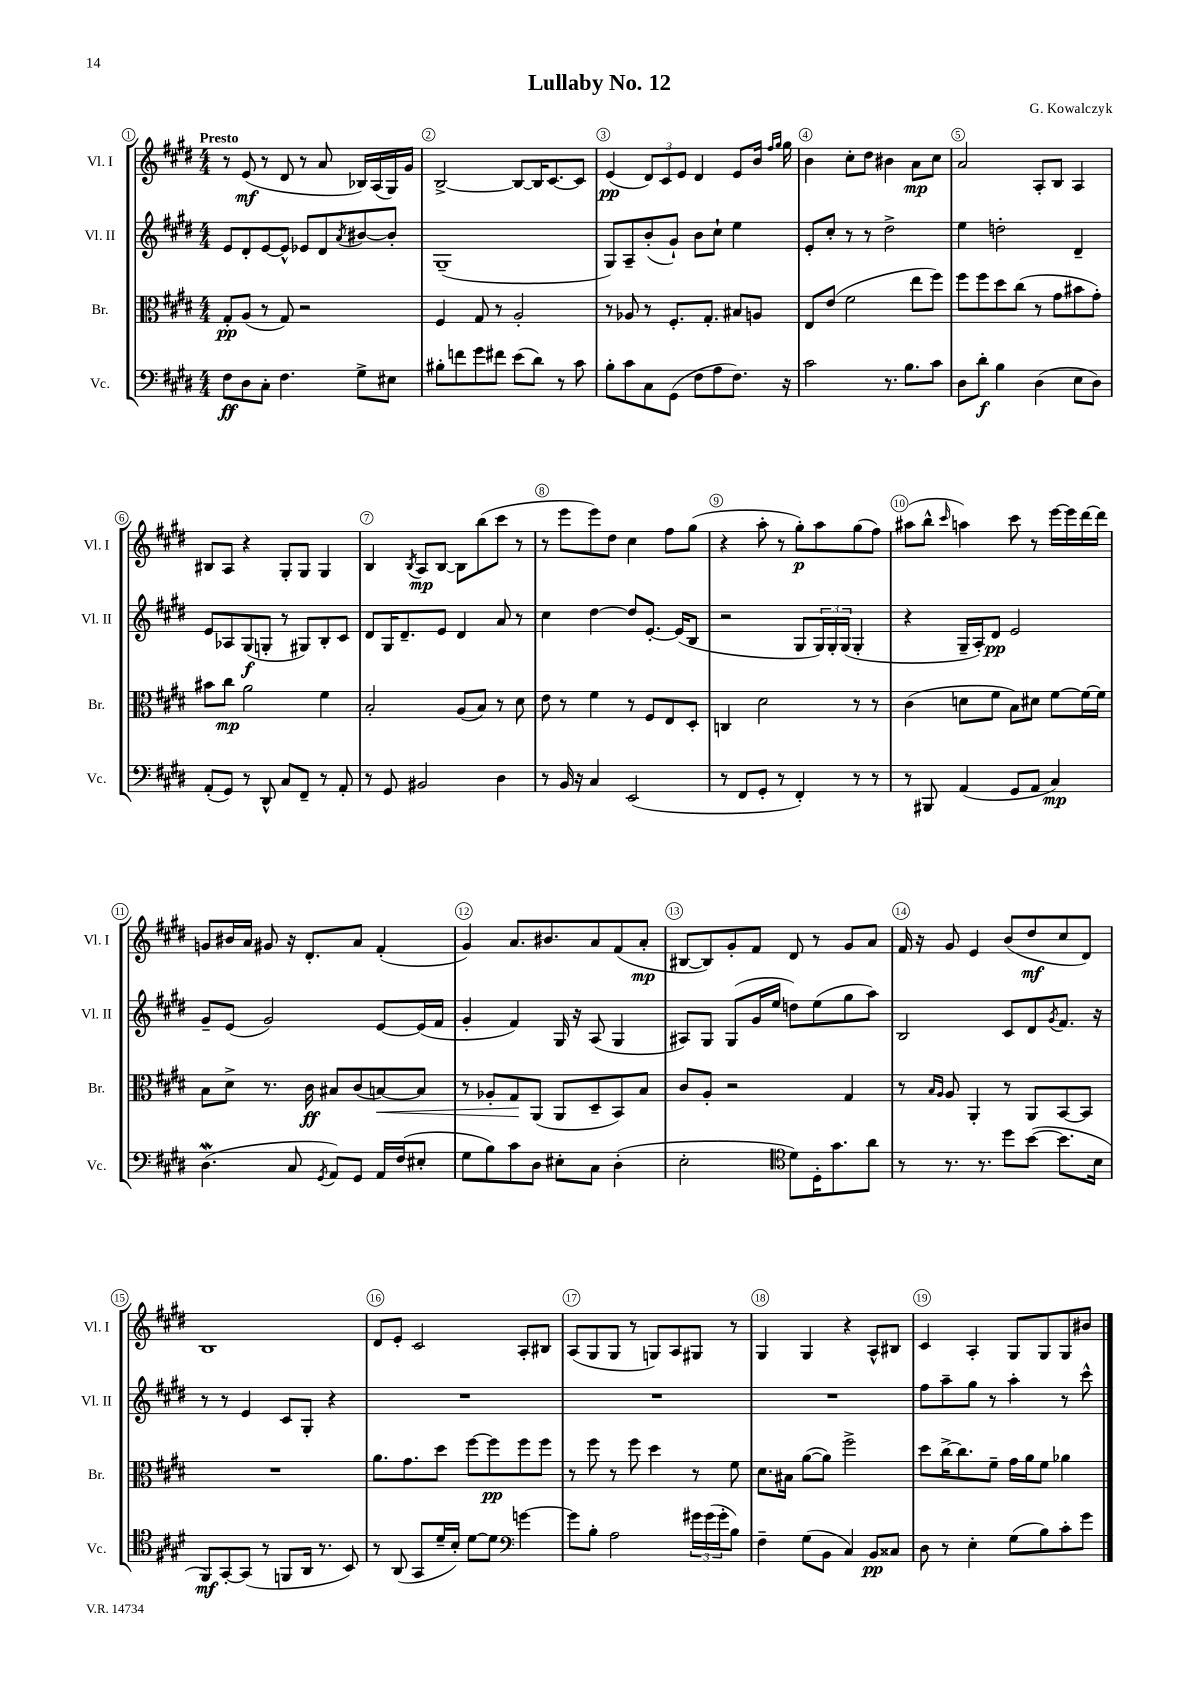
\header { title = "Lullaby No. 12" composer = "G. Kowalczyk" }
<<
\new StaffGroup <<
\new Staff = "s0" \with { instrumentName = "Vl. I" shortInstrumentName = "Vl. I" } {
    \clef treble \key e \major \numericTimeSignature \time 4/4 \tempo "Presto"
    r8 e'8\mf( r8 dis'8 r8 a'8 bes16) a16( gis16) gis'16 |
    b2~-> b8~ b16 cis'8.~ cis'8 |
    e'4\pp( \tuplet 3/2 { dis'8) cis'8 e'8 } dis'4 e'8 b'16 \grace { fis''16 gis''16 } gis''16 |
    b'4 cis''8-. dis''8 bis'4 a'8\mp cis''8 |
    a'2 a8-. b8 a4 |
    bis8 a8 r4 gis8-. gis8 gis4 |
    b4 \acciaccatura { b8 } a8\mp b8~ b8 b''8( cis'''8 r8 |
    r8 e'''8 e'''8) dis''8 cis''4 fis''8 gis''8( |
    r4 a''8-. r8 gis''8-.\p) a''8 gis''8( fis''8) |
    ais''8( b''8-^ \grace { cis'''16 } a''4) cis'''8 r8 e'''16~ e'''16 dis'''16~ dis'''16 |
    g'8 bis'16 a'16 gis'8 r16 dis'8.-. a'8 fis'4-.( |
    gis'4) a'8. bis'8. a'8 fis'8( a'8-.\mp |
    bis8~ bis8) gis'8-. fis'8 dis'8 r8 gis'8 a'8 |
    fis'16 r16 gis'8 e'4 b'8( dis''8\mf cis''8 dis'8) |
    b1 |
    dis'8 e'8-. cis'2 a8-. bis8 |
    a8( gis8 gis8 r8 g8) a8 gis8 r8 |
    gis4 gis4 r4 a8-^ bis8 |
    cis'4 a4-. gis8 gis8 gis8 bis'8 \bar "|." |
}
\new Staff = "s1" \with { instrumentName = "Vl. II" shortInstrumentName = "Vl. II" } {
    \clef treble \key e \major \numericTimeSignature \time 4/4
    e'8 dis'8-. e'8~ e'8-^ ees'8 dis'8 \acciaccatura { a'8 } bis'8~ bis'8-. |
    gis1--( |
    gis8) a8-- b'8-.( gis'8-!) b'8 cis''8-! e''4 |
    e'8-. cis''8-. r8 r8 dis''2-> |
    e''4 d''2-. dis'4-- |
    e'8 aes8 gis8\f( g8-. r8 gis8) b8-. cis'8 |
    dis'8 gis16 dis'8.-- e'8 dis'4 a'8 r8 |
    cis''4 dis''4~ dis''8 e'8.~-. e'16( b8 |
    r2 gis8 \tuplet 3/2 { gis16) gis16-. gis16( } gis4-. |
    r4 gis16-- a16-.) dis'8\pp e'2 |
    gis'8-- e'8( gis'2) e'8~ e'16( fis'16 |
    gis'4-. fis'4) gis16 r16 a8( gis4 |
    ais8) gis8 gis8( gis'16 e''16 d''8) e''8( gis''8 a''8) |
    b2 cis'8 dis'8 \acciaccatura { gis'8 } fis'8. r16 |
    r8 r8 e'4 cis'8 gis8-. r4 |
    R1 |
    R1 |
    R1 |
    fis''8 a''8-- gis''8 r8 a''4-. r8 cis'''8-^ \bar "|." |
}
\new Staff = "s2" \with { instrumentName = "Br." shortInstrumentName = "Br." } {
    \clef alto \key e \major \numericTimeSignature \time 4/4
    gis8-.\pp a8( r8 gis8) r2 |
    fis4 gis8 r8 a2-. |
    r8 aes8 r8 fis8.-. gis8.-. bis8 a8 |
    e8 e'8( fis'2 e''8 fis''8) |
    fis''8 fis''8 dis''8 cis''8( r8 gis'8 bis'8 gis'8-.) |
    bis'8 cis''8\mp a'2 fis'4 |
    b2-. a8( b8) r8 dis'8 |
    e'8 r8 fis'4 r8 fis8 e8 dis8-. |
    c4 dis'2 r8 r8 |
    cis'4( d'8 fis'8 b8) dis'8 fis'8~ fis'16~ fis'16 |
    b8 dis'8-> r8. cis'16\ff bis8 cis'8( b8~\<) b8 |
    r8 aes8-. gis8\! a,8( a,8 dis8-- b,8) b8 |
    cis'8 a8-. r2 gis4 |
    r8 \grace { b16 a16 } a8 a,4-. r8 a,8 b,8~ b,8 |
    R1 |
    a'8. gis'8. dis''8 fis''8~ fis''8\pp fis''8 fis''8 |
    r8 fis''8 r8 fis''8 dis''4 r8 fis'8 |
    dis'8. bis16 a'8~( a'8) fis''2-> |
    dis''8 cis''16~-> cis''8. fis'8-- gis'16 a'16 fis'8 aes'4 \bar "|." |
}
\new Staff = "s3" \with { instrumentName = "Vc." shortInstrumentName = "Vc." } {
    \clef bass \key e \major \numericTimeSignature \time 4/4
    fis8\ff dis8 cis8-. fis4. gis8-> eis8 |
    bis8-. f'8 gis'8 fis'8 e'8( dis'8) r8 cis'8 |
    b8-. cis'8 cis8 gis,8( fis8 a8 fis8.) r16 |
    cis'2 r8. b8. cis'8 |
    dis8 dis'8-.\f b4 dis4( e8 dis8) |
    a,8-.( gis,8) r8 dis,8-^ cis8 fis,8-- r8 a,8-. |
    r8 gis,8 bis,2 dis4 |
    r8 b,16 r16 cis4 e,2( |
    r8 fis,8 gis,8-. r8 fis,4-.) r8 r8 |
    r8 bis,,8 a,4( gis,8 a,8 cis4\mp) |
    dis4.\mordent( cis8 \acciaccatura { gis,8 } a,8) gis,8 a,16 fis16( eis8-. |
    gis8 b8) cis'8 dis8 eis8-. cis8 dis4-.( |
    e2-. \clef tenor dis'8) dis16-. gis'8. a'8 |
    r8 r8. r8. dis''8 b'8~( b'8. b16 |
    fis,8\mf) gis,8~-. gis,8( r8 f,8 a,16 r8. b,8) |
    r8 a,8( gis,8 dis'16-- b16-.) dis'8~ dis'8 \clef bass g'4~ |
    g'8 b8-. a2 \tuplet 3/2 { gis'16 gis'16( gis'16-. } b8) |
    fis4-- gis8( b,8 cis4) b,8\pp cisis8 |
    dis8 r8 e4-. gis8( b8) cis'8-. gis'8 \bar "|." |
}
>>
>>
\layout { \context { \Score \override BarNumber.break-visibility = ##(#f #t #t) barNumberVisibility = #all-bar-numbers-visible \override BarNumber.stencil = #(make-stencil-circler 0.1 0.3 ly:text-interface::print) } }
